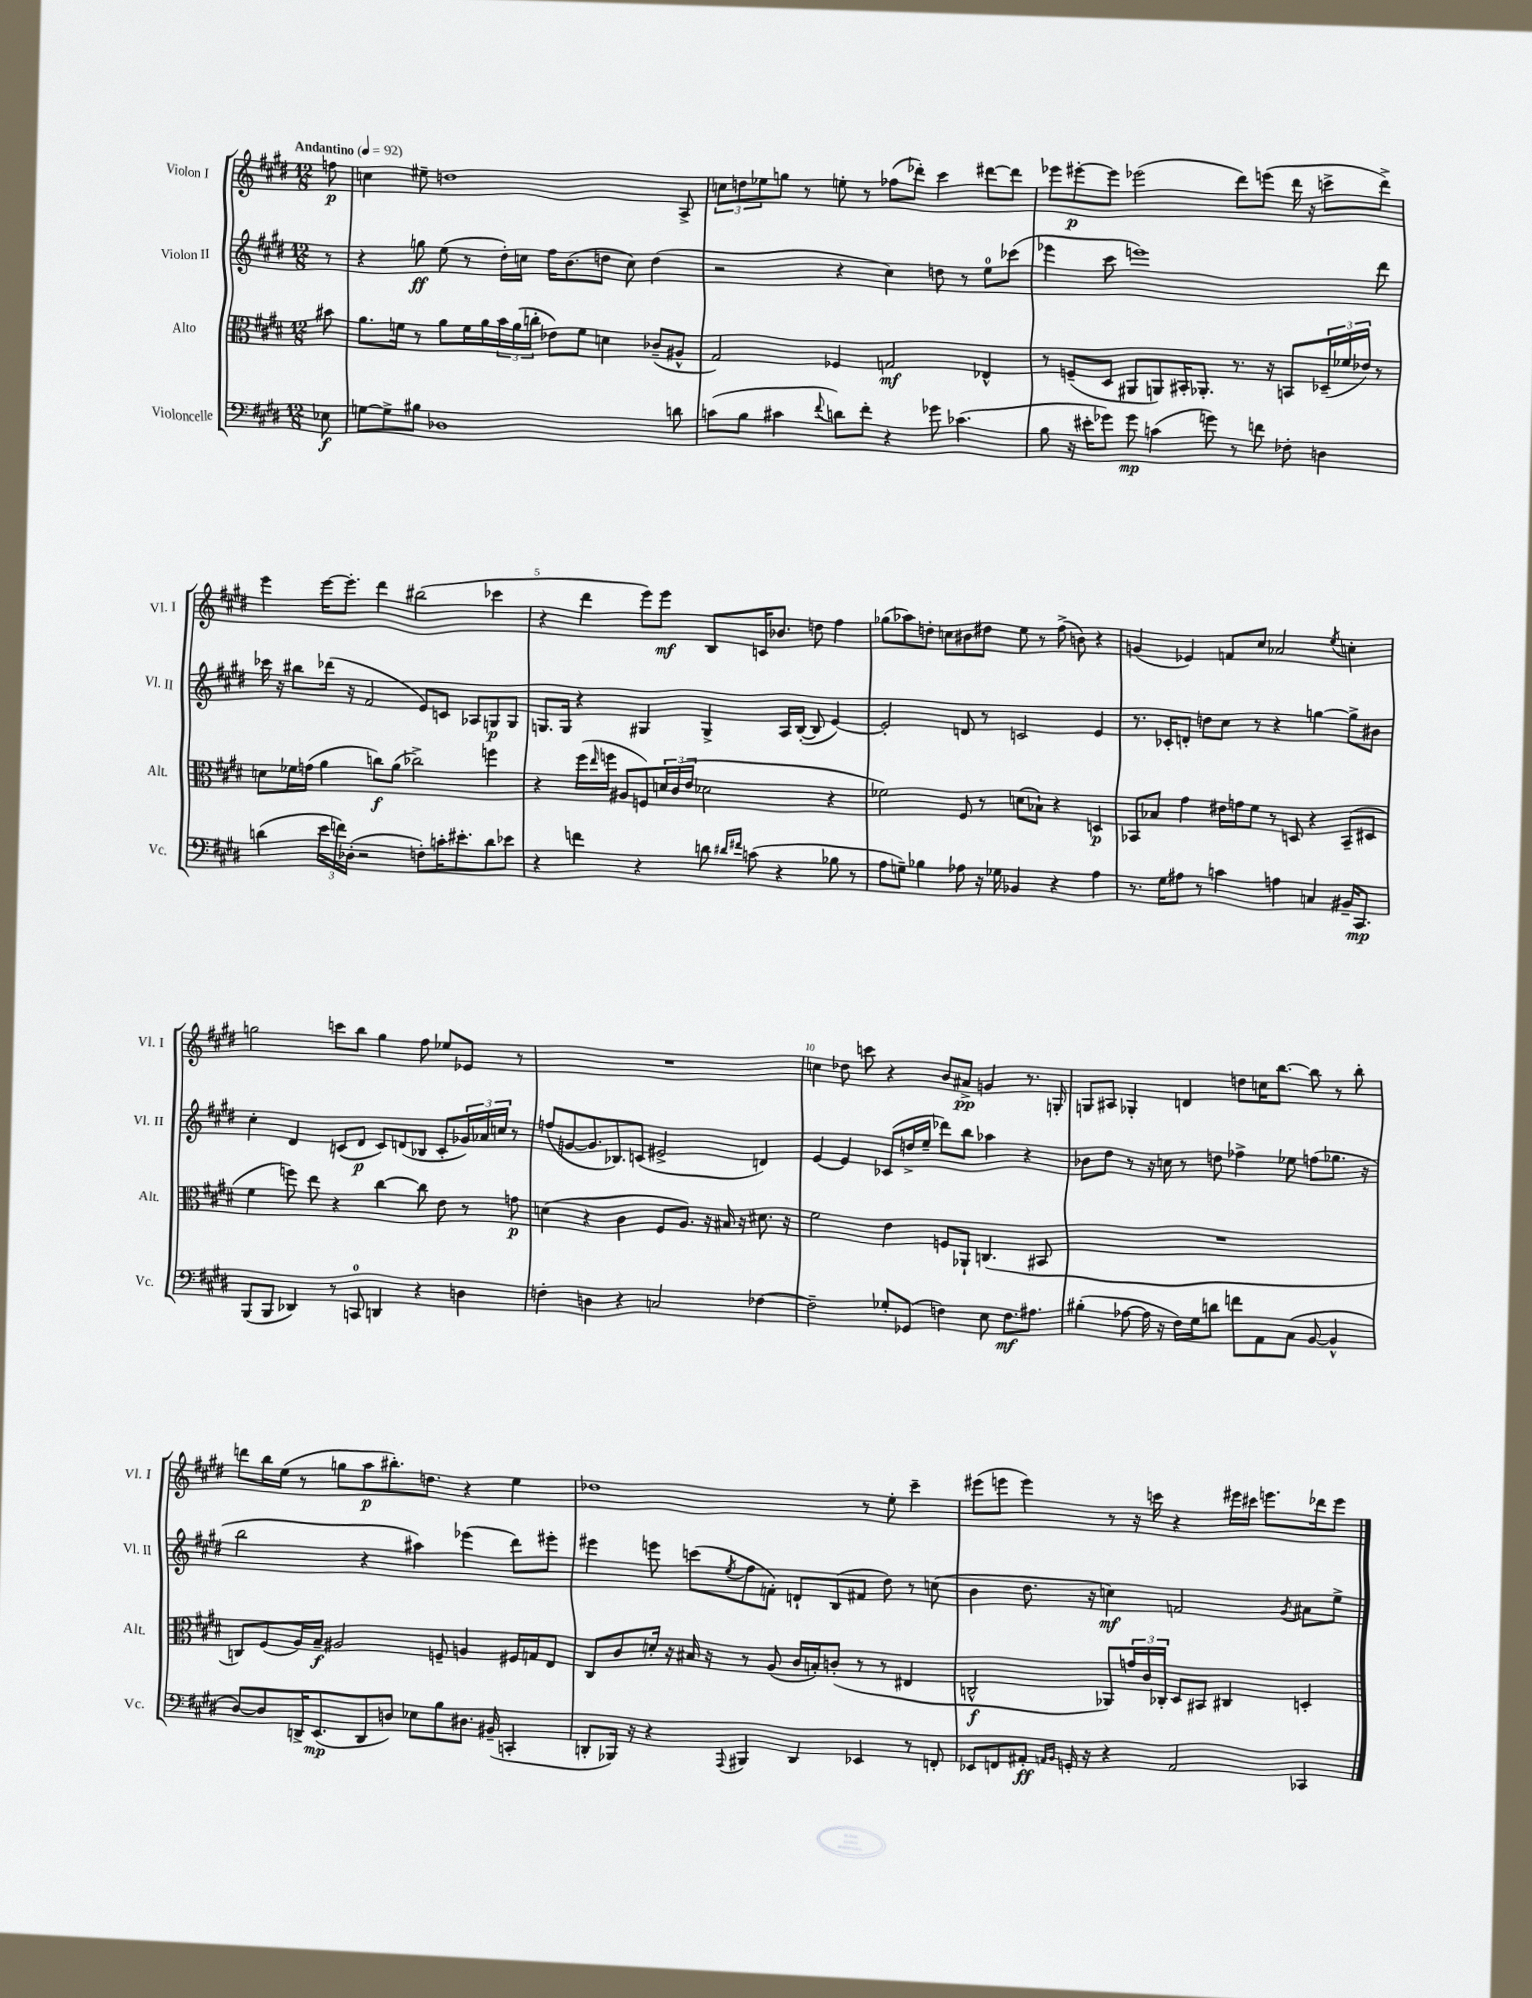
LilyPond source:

<<
\new StaffGroup <<
\new Staff = "s0" \with { instrumentName = "Violon I" shortInstrumentName = "Vl. I" } {
    \clef treble \key e \major \numericTimeSignature \time 12/8 \partial 8 \tempo "Andantino" 4 = 92
    f''8\p |
    c''4 eis''8-- d''1 a8-> |
    \tuplet 3/2 { c''8 d''8 ees''8 } g''8 r8 e''8-. r8 fes''8( des'''8-.) cis'''4 dis'''8~ dis'''8 |
    ees'''8 eis'''8~-.\p eis'''8 ees'''2( dis'''8) e'''8( dis'''16 r16 c'''8-> dis'''8->) |
    e'''4 e'''16~ e'''8.-. dis'''4 bis''2( ces'''4 |
    r4 dis'''4 e'''8) e'''8\mf b8 c'16 bes'8. d''8 fis''4 |
    ges''8( aes''8) d''8-. c''8 bis'8 dis''8 e''8 r8 fis''8->( b'8) r4 |
    g'4( ees'4) f'8 cis''8 aes'2 \acciaccatura { e''8 } c''4-. |
    g''2 c'''8 b''8 g''4 fis''8 ees''8 ees'8 r8 |
    R1. |
    c''4 des''8 c'''8 r4 b'8 ais'8->\pp g'4 r8. g16-. |
    g8 ais8 ges4-. d'4 d''8 c''16 b''8.~ b''8 r8 b''8-. |
    d'''8 b''16 e''16( r8 g''8 a''8\p bis''8.-.) d''8. r4 e''4 |
    des''1 r8 e''8-. cis'''4-- |
    eis'''8( e'''8 e'''4) r8 r16 c'''16 r4 eis'''16 cis'''16 e'''8. des'''16 e'''8 \bar "|." |
}
\new Staff = "s1" \with { instrumentName = "Violon II" shortInstrumentName = "Vl. II" } {
    \clef treble \key e \major \numericTimeSignature \time 12/8 \partial 8
    r8 |
    r4 g''8\ff e''8( r8 dis''16-.) c''16 fis''16 b'8.( d''8 c''8) d''4( |
    r2 r4 cis''4) d''8 r8 e''8-0 ces'''8( |
    ees'''4 cis'''8 e'''1) dis'''8 |
    ces'''16 r16 bis''8 des'''16( r16 fis'2 e'8) c'8 aes8 g8\p g8 |
    g8. g16 r4 gis4 gis4-> a16 b16~-.( b8 e'4~) |
    e'2-. d'8 r8 c'2 e'4 |
    r8. ces'16-. d'8-. d''8 cis''8 r8 r4 g''4~ g''8-> bis'8 |
    cis''4-. dis'4 c'8( dis'8\p c'8) d'8( bes8 c'8-. \tuplet 3/2 { ges'16) aes'16 c''16 } r8 |
    f''8( g'8~ g'8. bes8.) c'8( eis'2-> d'4) |
    e'4~ e'4 ces'8( d''16-> e''16-- des'''8) b''8 aes''4 r4 |
    bes'8 dis''8 r8 r16 c''16 r8 d''8 fes''4-> ees''8 f''8( ges''8. r16 |
    b''2 r4 ais''4) ees'''4( dis'''8) eis'''8-. |
    eis'''4 e'''8 c'''8( \acciaccatura { e''8 } fis''8 f'8-.) d'8-! b8( fis'8 dis''8) r8 c''8( |
    b'4 dis''8. r16 c''4\mf) f'2 \acciaccatura { gis'8 } ais'8 e''8-> \bar "|." |
}
\new Staff = "s2" \with { instrumentName = "Alto" shortInstrumentName = "Alt." } {
    \clef alto \key e \major \numericTimeSignature \time 12/8 \partial 8
    bis'8 |
    a'8. f'16 r8 a'8 f'16 a'16 \tuplet 3/2 { b'16 a'16( c''16-. } ees'8) f'8 d'4 ces'8--( ais8-^ |
    gis2) fes4 g2\mf ees4-^ |
    r8 f8--( dis8 ais,8 a,8) bis,16-. aes,8.-. r8. r16 b,8 \tuplet 3/2 { des16--( fes'16 ees'16) } r8 |
    d'8 fes'16 g'16( a'4 c''8\f) a'8( ces''2->) f''4 |
    r4 fis''16( \grace { e''16 } f''16 ais8 f8) \tuplet 3/2 { d'16 cis'16( e'16 } des'2 r4 |
    fes'2) fis8 r8 d'8( bes8-!) r4 d4\p |
    bes,8 bes8 gis'4 eis'16 g'16 fis'8 r8 d8 r4 bes,8--( dis8 |
    fis'4 f''8) e''8 r4 cis''4~ cis''8 e'8 r8 g'8\p |
    d'4( r4 cis'4 fis8 a8.) r16 bis16 r16 dis'8. r16 |
    fis'2 e'4 f8 aes,8-! c4.( bis,8 |
    R1. |
    c8) fis8( a16) b16--\f ais2 f8-- a4 fis16 g16 e8 |
    cis8 cis'8 d'16-. r16 bis16 r16 r8 a8( cis'16 b16-.) c'8-.( r8 r8 eis4 |
    c2-^\f aes,8) \tuplet 3/2 { g'16 cis'16 ces16-. } dis8 bis,8 cis4 d4-. \bar "|." |
}
\new Staff = "s3" \with { instrumentName = "Violoncelle" shortInstrumentName = "Vc." } {
    \clef bass \key e \major \numericTimeSignature \time 12/8 \partial 8
    ees8\f |
    g8~ g8-> bis8 des1 d'8 |
    c'8( b8 cis'4 \appoggiatura { fis'8 } d'8) fis'8-. r4 ges'8 ces'4.( |
    b8 r16 eis'16-. ges'8) ges'8\mp c'4( g'8) r8 f'8 fes8-. d4 |
    d'4( \tuplet 3/2 { e'16 f'16) des16-.( } r2 f8-.) c'16-. eis'8.-. d'8 ees'8 |
    r4 f'4 r4 d'8 \grace { dis'16 fis'16 } c'8( r4 bes8 r8 |
    a8 g8--) bes4 aes8 r16 ges16 bes,4 r4 aes4 |
    r8. gis16 ais8 r8 c'4 a4 c4 bis,16-- cis,8.\mp |
    b,,8( b,,8 des,4) r8 c,8-0 d,4 r4 d4 |
    f4-. d4 r4 c2 fes4~ |
    fes2-- ges8-. ges,8( f4) e8 f8.\mf ais8. |
    bis4-.( aes8~ aes16 r16 fis16) gis16 d'8 f'8 a,8 cis8( b,8~ b,4-^ |
    dis8~) dis8 d,16-> e,8.\mp( d,8 d8) ees8 b8 dis8. bis,16--( c,4-. |
    d,8-. bes,,16) r16 r4 \appoggiatura { a,,8 } bis,,4 d,4 ees,4 r8 f,8-. |
    ees,8 f,8 ais,8-.\ff \grace { a,16 b,16 } g,16-. r16 r4 a,2 ces,4 \bar "|." |
}
>>
>>
\layout { \context { \Score \override BarNumber.break-visibility = ##(#f #t #t) barNumberVisibility = #(every-nth-bar-number-visible 5) } }
